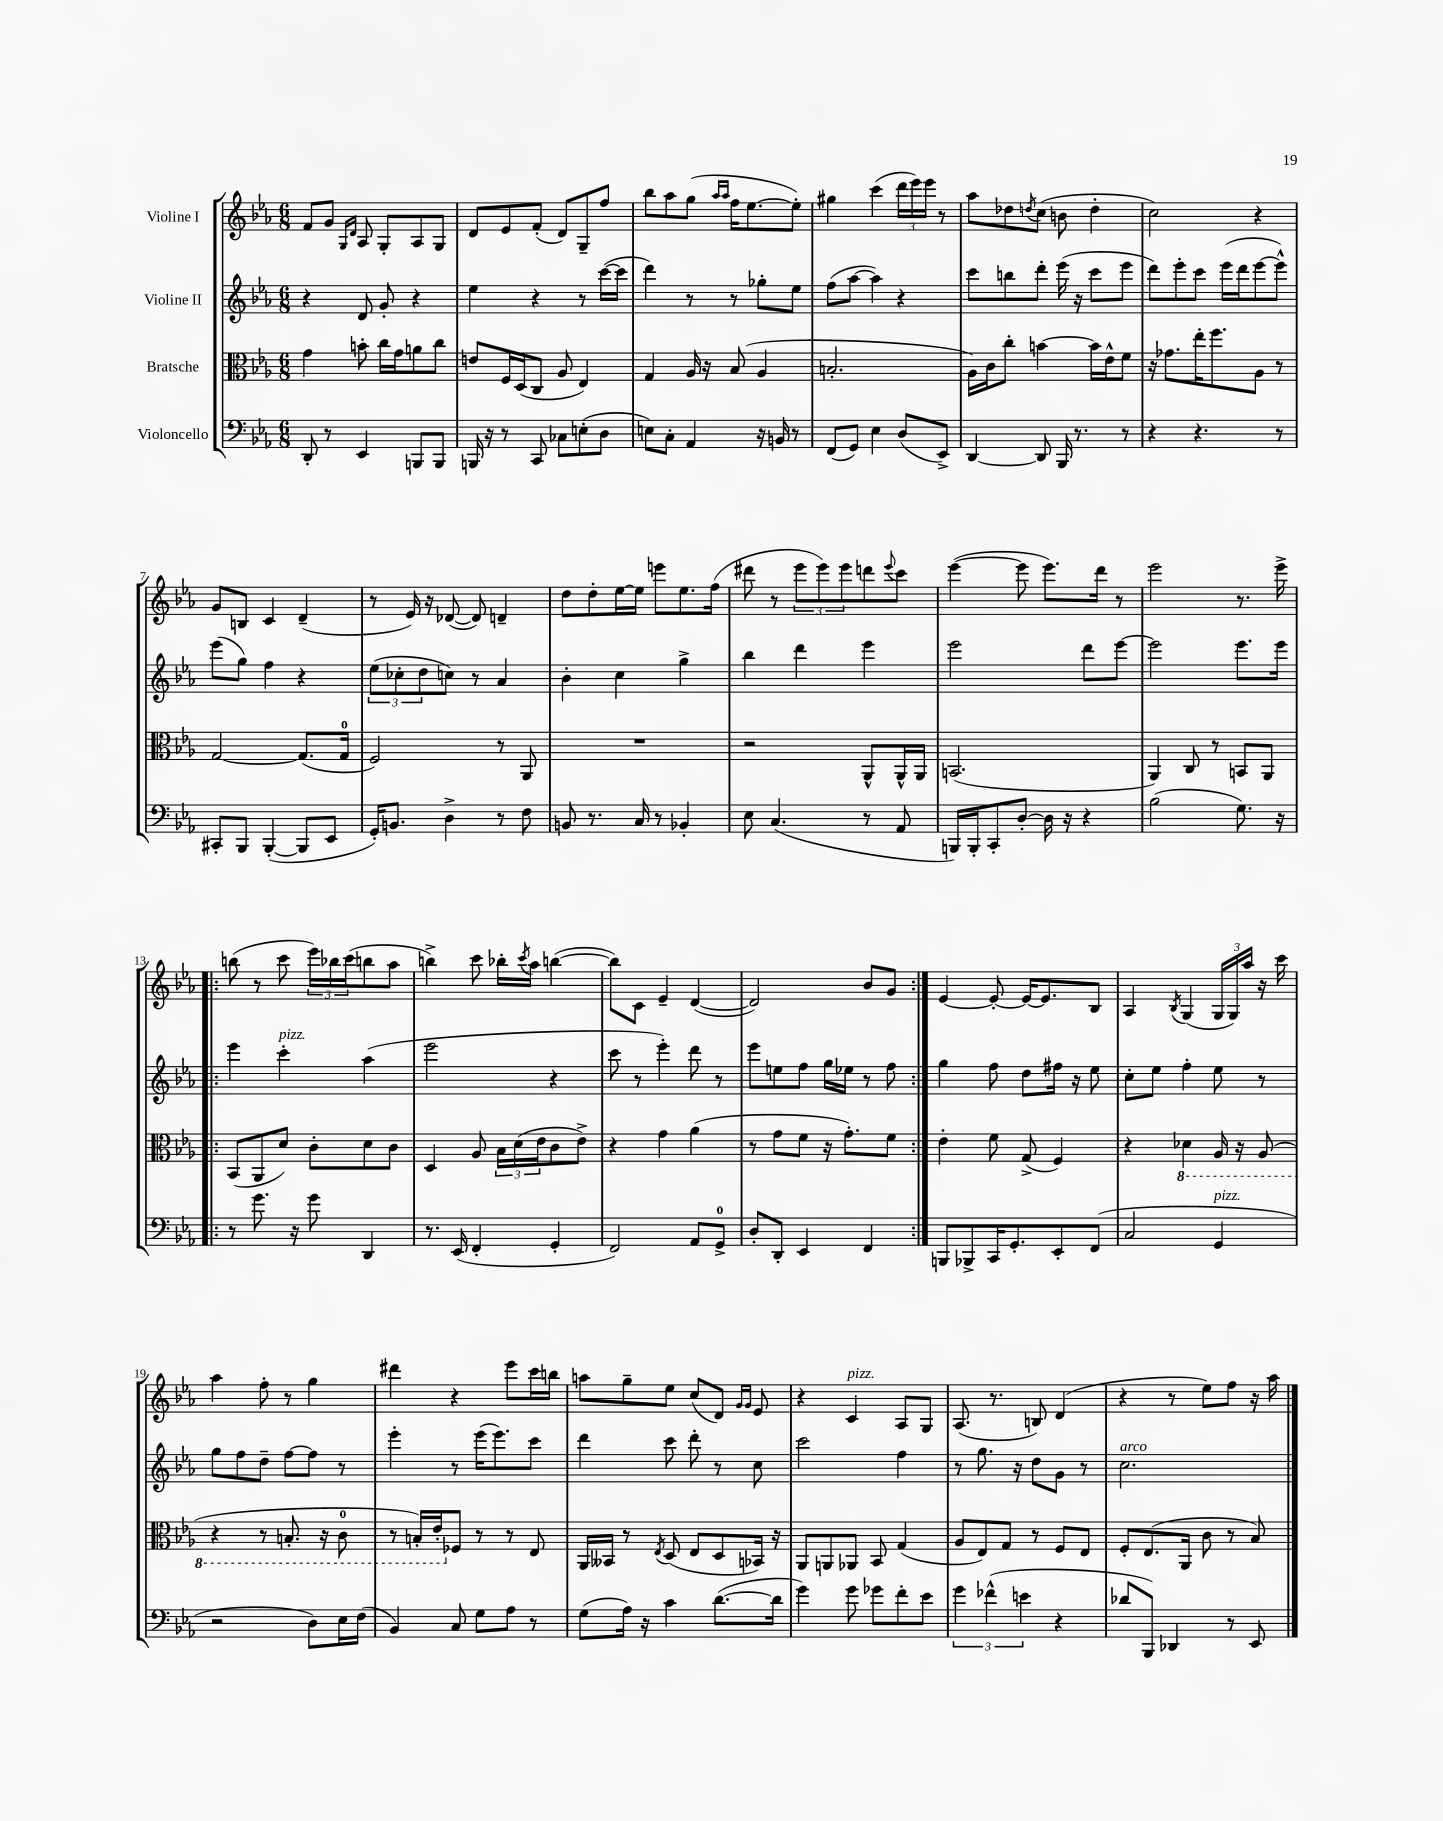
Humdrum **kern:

**kern	**kern	**kern	**kern
*part4	*part3	*part2	*part1
*staff4	*staff3	*staff2	*staff1
*I"Violoncello	*I"Bratsche	*I"Violine II	*I"Violine I
*clefF4	*clefC3	*clefG2	*clefG2
*k[b-e-a-]	*k[b-e-a-]	*k[b-e-a-]	*k[b-e-a-]
*M6/8	*M6/8	*M6/8	*M6/8
=1	=1	=1	=1
8DD'/	4g\	4r	8f/L
8r	.	.	8g/J
.	.	.	16qqG/LL
.	.	.	16qqd/JJ
4EE-/	8bn'\	8d/	8A-/
.	16cc\LL	8g'/	8G'/L
.	16g\J	.	.
8BBBn/L	8an\	4r	8A-/
8BBB/J	8cc\J	.	8G/J
=2	=2	=2	=2
16BBBn/	8en/L	4ee-\	8d/L
16r	.	.	.
8r	16F/L	.	8e-/
.	(16D/J	.	.
8CC/	8C/J	4r	(8f'/J
8C-X\L	8A-/	.	8d/L)
(8En'\	4E-/)	8r	8G~/
8D\J	.	([16ccc\LL	8ff/J
.	.	16ccc\JJ]	.
=3	=3	=3	=3
8En\L)	4G/	4ddd\)	8bb-\L
8C'\J	.	.	8aa-\
4AA-/	16A-/	8r	(8gg\J
.	16r	.	.
.	.	.	16qqaa-/LL
.	.	.	16qqaa-/JJ
.	(8B-/	8r	16ff\KL
.	.	.	[8.ee-\
16r	4A-/	8gg-X'\L	.
16BBn/	.	.	.
8r	.	8ee-\J	8ee-'\J])
=4	=4	=4	=4
(8FF/L	2.Bn'/	(8ff\L	4gg#X\
8GG/J)	.	[8aa-\J	.
4E-\	.	4aa-\])	(4ccc\
(8D/L	.	4r	24ddd\LL
.	.	.	24eee-\)
.	.	.	24eee-\JJ
8EE-^/J)	.	.	8r
=5	=5	=5	=5
[4DD/	16A-\LL)	8ccc\L	8aa-\L
.	16c\J	.	.
.	8cc'\J	8bbn\	8dd-X\
.	.	.	8qddn/
8DD/]	[4bn\	8ddd'\J	(8cc\J
16BBB-/	.	(16eee-\	8bn\
8.r	.	16r	.
.	16b\LL]	8ccc\L	4dd'\
.	16e-^^\J	.	.
8r	8f\J	8eee-\J	.
=6	=6	=6	=6
4r	16r	8ddd\L)	2cc\)
.	8.g-X\L	.	.
.	.	8eee-'\	.
4.r	16ee-'\K	8ccc\J	.
.	8.ff\	.	.
.	.	(16eee-\LL	.
.	.	16ddd\J	.
.	8A-\J	[8eee-\	4r
8r	8r	8eee-^^\J])	.
!!LO:LB:g=z
=7	=7	=7	=7
8CC#X'/L	[2G/	(8eee-\L	8g/L
8BBB-/J	.	8gg\J)	8Bn/J
([4BBB-'/	.	4ff\	4c/
8BBB-/L]	(8.G/L]	4r	(4d~/
8EE-/J	.	.	.
.	16G/Jk	.	.
=8	=8	=8	=8
16GG'/KL)	2F/)	(12ee-\L	8r
8.BBn/J	.	.	.
.	.	12cc-X'\	.
.	.	.	16e-/)
.	.	12dd\	.
.	.	.	16r
4D^\	.	8ccn\J)	([8d-X/
.	.	8r	8d-/])
8r	8r	4a-/	4dn~/
8F\	8AA-/	.	.
=9	=9	=9	=9
8BBn/	2.r	4b-'\	8dd\L
8.r	.	.	8dd'\
.	.	4cc\	[16ee-\L
16C/	.	.	16ee-\JJ]
8r	.	.	8eeen\L
4BB-X'/	.	4gg^\	8.ee-\
.	.	.	(16ff\Jk
=10	=10	=10	=10
8E-\	2r	4bb-\	8ddd#X\
(4.C/	.	.	8r
.	.	4ddd\	12eee-\L
.	.	.	12eee-\)
.	.	.	12eee-\
8r	8AA-^^/L	4eee-\	8dddn\
.	.	.	8qqeee-/
8AA-/	16AA-^^/L	.	8ccc\J
.	16AA-/JJ	.	.
=11	=11	=11	=11
16BBBn/LL)	(2.BBn/	2eee-\	([4eee-\
16BBB'/J	.	.	.
8CC'/	.	.	.
[8D'/J	.	.	8eee-\]
16D\]	.	.	8.eee-\L)
16r	.	.	.
4r	.	8ddd\L	.
.	.	.	16ddd\Jk
.	.	[8eee-\J	8r
=12	=12	=12	=12
(2B-\	4AA-/)	2eee-\]	2eee-\
.	8C/	.	.
.	8r	.	.
8.G\)	8BBn/L	8.eee-\L	8.r
.	8AA-/J	.	.
16r	.	16eee-\Jk	16eee-^\
!!LO:LB:g=z
=13!|:	=13!|:	=13!|:	=13!|:
8r	(8BB-/L	4eee-\	(8bbn\
8.g\	8AA-/	.	8r
!	!	!LO:TX:a:i:t=pizz.	!
.	8d/J)	4ccc'\	8ccc\
16r	.	.	.
8g\	8c'\L	.	24eee-\LL)
.	.	.	24bb-X\
.	.	.	(24ccc\J
4DD/	8d\	(4aa-\	8bbn\
.	8c\J	.	8aa-\J
=14	=14	=14	=14
8.r	4D/	2eee-\	4bbn^\)
(16EE-/	.	.	.
4FF'/	8A-/	.	8ccc\
.	24B-\LL	.	16bb-X'\LL
.	(24d\	.	.
.	.	.	8qccc/
.	.	.	16aa-\JJ
.	24e-\J	.	.
4GG'/	8c\	4r	([4bbn\
.	8e-^\J)	.	.
=15	=15	=15	=15
2FF/)	4r	8ccc\	8bb\L])
.	.	8r	8c\J
.	4g\	4eee-'\)	4e-~/
8AA-/L	(4a-\	8ddd\	([4d/
8GG^/J	.	8r	.
=16	=16	=16	=16
8D'/L	8r	8eee-\L	2d/])
8DD'/J	8g\L	8een\	.
4EE-/	8f\J	8ff\J	.
.	16r	16gg\LL	.
.	8.g'\L)	16ee-X\JJ	.
4FF/	.	8r	8b-/L
.	8f\J	8ff\	8g/J
=17:|!	=17:|!	=17:|!	=17:|!
8BBBn/L	4e-'\	4gg\	[4e-/
8BBB-X^/	.	.	.
16CC/K	8f\	8ff\	8e-'/_
8.GG'/	.	.	.
.	(8G^/	8dd\L	16e-/KL_
.	.	.	8.e-/]
8EE-'/	4F/)	16ff#X\Jk	.
.	.	16r	.
(8FF/J	.	8ee-\	8B-/J
=18	=18	=18	=18
2C/	4r	8cc'\L	4A-/
.	.	8ee-\J	.
.	.	.	8qB-/
*	*8ba	*	*
.	4D-X\	4ff'\	(4G/
!LO:TX:a:i:t=pizz.	!	!	!
4GG/	16AA-/	8ee-\	24G/LL
.	.	.	24G/)
.	16r	.	.
.	.	.	24aa-/JJ
.	(8AA-/	8r	16r
.	.	.	16ccc\
!!LO:LB:g=z
=19	=19	=19	=19
2r	4r	8gg\L	4aa-\
.	.	8ff\	.
.	8r	8dd~\J	8ff'\
.	8.BBn'/	[8ff\L	8r
8D\L)	.	8ff\J]	4gg\
.	16r	.	.
16E-\L	8C\	8r	.
(16F\JJ	.	.	.
=20	=20	=20	=20
4BB-/)	8r	4eee-'\	4ddd#X\
.	16BBn'/LL)	.	.
.	16E-'/J	.	.
*	*X8ba	*	*
8C/	8F-X/J	8r	4r
8G\L	8r	(16eee-\KL	.
.	.	8.eee-\)	.
8A-\J	8r	.	8eee-\L
8r	8E-/	8ccc\J	16ccc\L
.	.	.	16bbn\JJ
=21	=21	=21	=21
(8G\L	16AA-/LL	4ddd\	8aan\L
.	16BB--X/JJ	.	.
16A-\Jk)	8r	.	8gg~\
16r	.	.	.
.	8qE-/	.	.
4c\	(8D/	8ccc\	8ee-\J
.	8E-/L	8ddd'\	(8cc/L
([8.d\L	8D/	8r	8d/J)
.	.	.	16qqg/LL
.	.	.	16qqg/JJ
.	16BB-X/Jk)	8cc\	8e-/
16d\Jk]	16r	.	.
=22	=22	=22	=22
4g\)	8AA-/L	2ccc\	4r
.	8AAn/	.	.
!	!	!	!LO:TX:a:i:t=pizz.
8g\	8AA-X/J	.	4c/
8g-X\L	8BB-/	.	.
8f'\	(4G/	4ff\	8A-/L
8e-\J	.	.	8G/J
=23	=23	=23	=23
6g\	8A-/L	8r	(8.A-/
.	8E-/)	8.gg\	.
(6f-X^^\	.	.	.
.	.	.	8.r
.	8G/J	.	.
.	.	16r	.
6en\	.	.	.
.	8r	8dd\L	8Bn/)
4r	8F/L	8g\J	(4d/
.	8E-/J	8r	.
=24	=24	=24	=24
!	!	!LO:TX:a:i:t=arco	!
8d-X/L	8F'/L	2.cc\	4r
8BBB-/J)	(8.E-/	.	.
4DD-X/	.	.	8r
.	16AA-/Jk	.	.
.	8c\	.	8ee-\L)
8r	8r	.	8ff\J
8EE-/	8B-/)	.	16r
.	.	.	16aa-\
==	==	==	==
*-	*-	*-	*-
